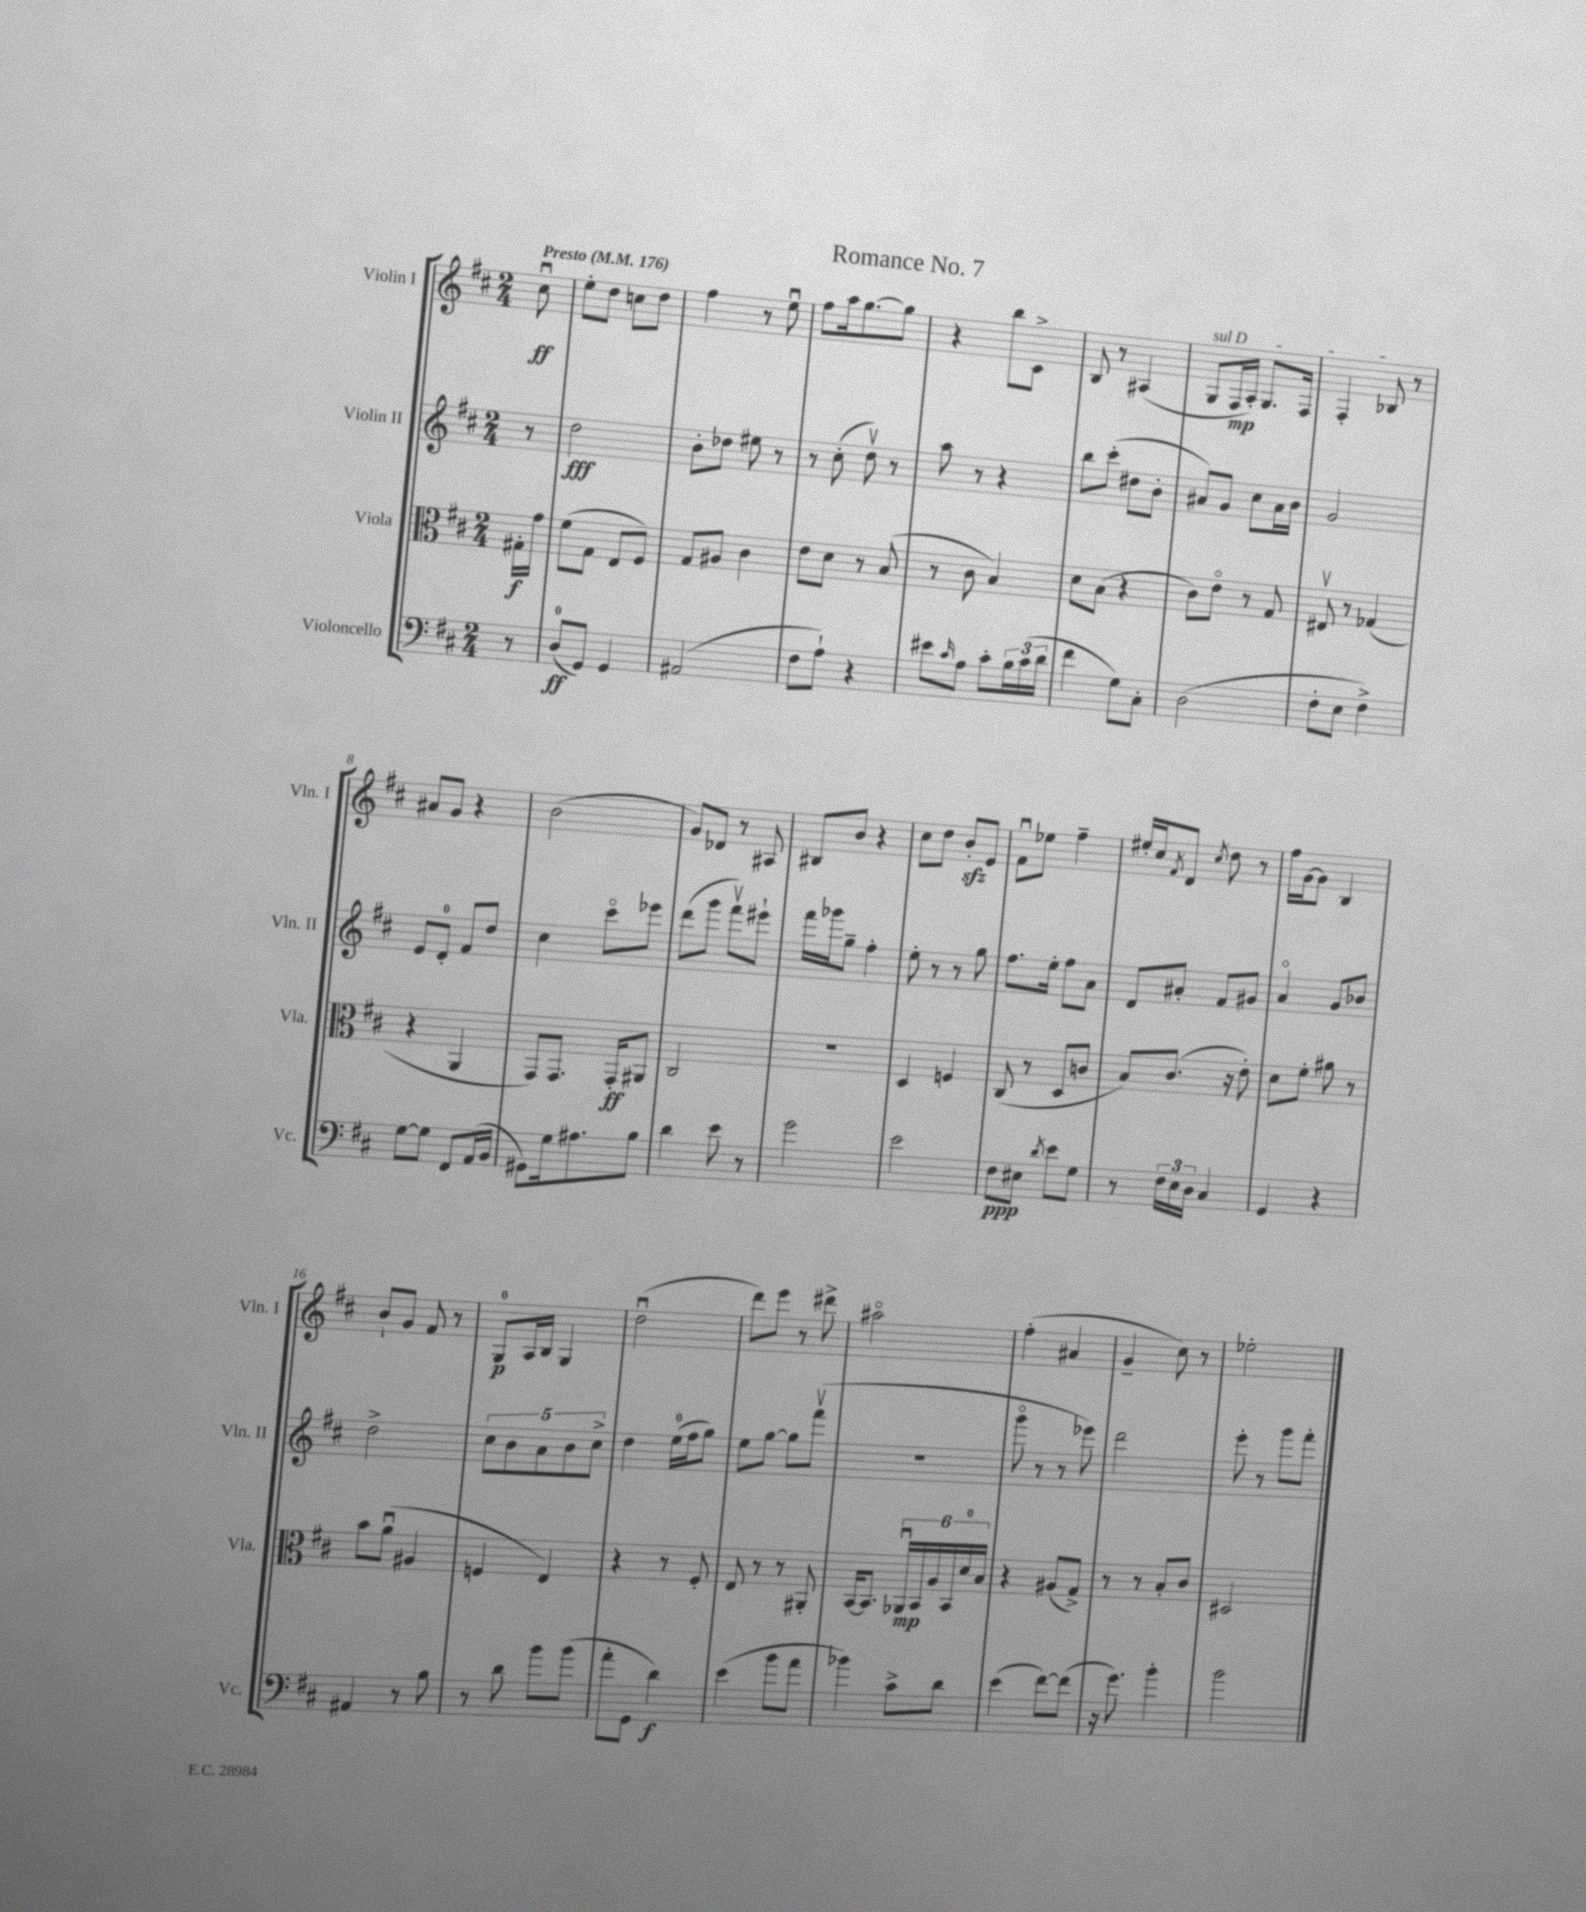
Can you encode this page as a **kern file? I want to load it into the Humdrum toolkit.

**kern	**kern	**kern	**kern
*staff4	*staff3	*staff2	*staff1
*clefF4	*clefC3	*clefG2	*clefG2
*k[f#c#]	*k[f#c#]	*k[f#c#]	*k[f#c#]
*M2/4	*M2/4	*M2/4	*M2/4
*MM176	*MM176	*MM176	*MM176
8r	16G#'	8r	8cc#u
.	16g	.	.
=	=	=	=
(8D	(8f#	2dd	8ee'
8GG)	8G	.	8dd
4GG	8E	.	8cc
.	8F#)	.	8dd
=	=	=	=
(2AA#	8G	8b'	4ff#
.	8A#	8dd-	.
.	4c#	8ee#	8r
.	.	8r	8eeu
=	=	=	=
8F#	8e	8r	8ff#
8A`)	8d	(8cc#'	16aa
.	.	.	[8.gg
4r	8r	8ddv)	.
.	(8B	8r	8gg]
=	=	=	=
8e#	8r	8aa	4r
16qqc#	.	.	.
8A	8c#	8r	.
8c#'	4B)	4r	8bb
24B	.	.	8c#^
(24c#	.	.	.
24d	.	.	.
=	=	=	=
4f#	8d	8bb	8B
.	(8B	(8ccc#'	8r
8G)	4r	8dd#	(4A#
8C#'	.	8b'	.
=	=	=	=
(2D	8c#)	8a#)	8G
.	8eo	8g	16F#
.	.	.	16A')
.	8r	8cc#	8.G
.	8G	16a#	.
.	.	16b	16F#
=	=	=	=
8F#'	8E#v	2g	4F#'
8E	8r	.	.
4F#^)	(4G-	.	8B-
.	.	.	8r
=	=	=	=
[8G	4r	8e	8a#
8G]	.	8d'	8g
8FF#	4AA	8f#	4r
(16AA	.	8dd	.
16BB	.	.	.
=	=	=	=
8GG#)	8GG)	4cc#	(2b
16G	8.GG	.	.
8.A#	.	.	.
.	.	8ccc#o	.
.	16GG'	.	.
8B	8AA#	8eee-	.
=	=	=	=
4d	2C#	(8ddd	8g)
.	.	8ggg	8d-
8e	.	8fff#v)	8r
8r	.	8eee#`	8A#
=	=	=	=
2g	2r	16fff#	8B#
.	.	16ggg-	.
.	.	8gg~	8b
.	.	4ff#'	4r
=	=	=	=
2e	4D	8ee'	8cc#
.	.	8r	8dd
.	4F	8r	8b'
.	.	8gg	8e
=	=	=	=
8F#	(8C#	8.ff#	8f#u
8E#	8r	.	8ee-
.	.	16ee'	.
8qd	.	.	.
8e	8D	8ff#	4ff#~
8G	8c	8a	.
=	=	=	=
8r	8B)	8d	16ee#'
.	.	.	16cc#
.	.	.	8qf#
24F#	(8.c#	8a#'	8d
24E	.	.	.
24D	.	.	.
.	.	.	8qcc#
4C#	.	8f#	8dd
.	16r	.	.
.	8e')	8g#	8r
=	=	=	=
4GG	8d	4ao	16ff#
.	.	.	[16g
.	8f#'	.	8g]
4r	8a#	8g	4B
.	8r	8b-	.
=	=	=	=
4AA#	8b	2dd^	8b`
.	(8au	.	8g
8r	4A#	.	8f#
8B	.	.	8r
=	=	=	=
8r	4F	10cc#	8G
.	.	10b	.
8d	.	.	16A
.	.	.	16B
.	.	10a	.
8b	4E)	.	4G
.	.	10b	.
(8b	.	.	.
.	.	10cc#^	.
=	=	=	=
8a'	4r	4dd	(2ddu
8GG	.	.	.
4d)	8r	(16ee	.
.	.	16ff#	.
.	8F#'	8gg)	.
=	=	=	=
(4e	8E	8ee	8ddd)
.	8r	[8gg	8eee
8b	8r	8gg]	8r
8a	8AA#'	(8fff#v	8ddd#^
=	=	=	=
4b-)	[16BB	2r	2aa#o
.	8.BB]	.	.
8c#^	24AA-u	.	.
.	24BB	.	.
.	24A	.	.
8d	24BB	.	.
.	24d	.	.
.	24B	.	.
=	=	=	=
(4e	4r	8gggo	(4ff#'
.	.	8r	.
[8f#)	(8A#	8r	4a#
(8f#]	8G^)	8eee-)	.
=	=	=	=
16r	8r	2ddd	4g~
8.g)	.	.	.
.	8r	.	.
4b'	8B'	.	8cc#)
.	8c#	.	8r
=	=	=	=
2b	2D#	8eee'	2ee-'
.	.	8r	.
.	.	8ggg	.
.	.	8fff#'	.
==	==	==	==
*-	*-	*-	*-
